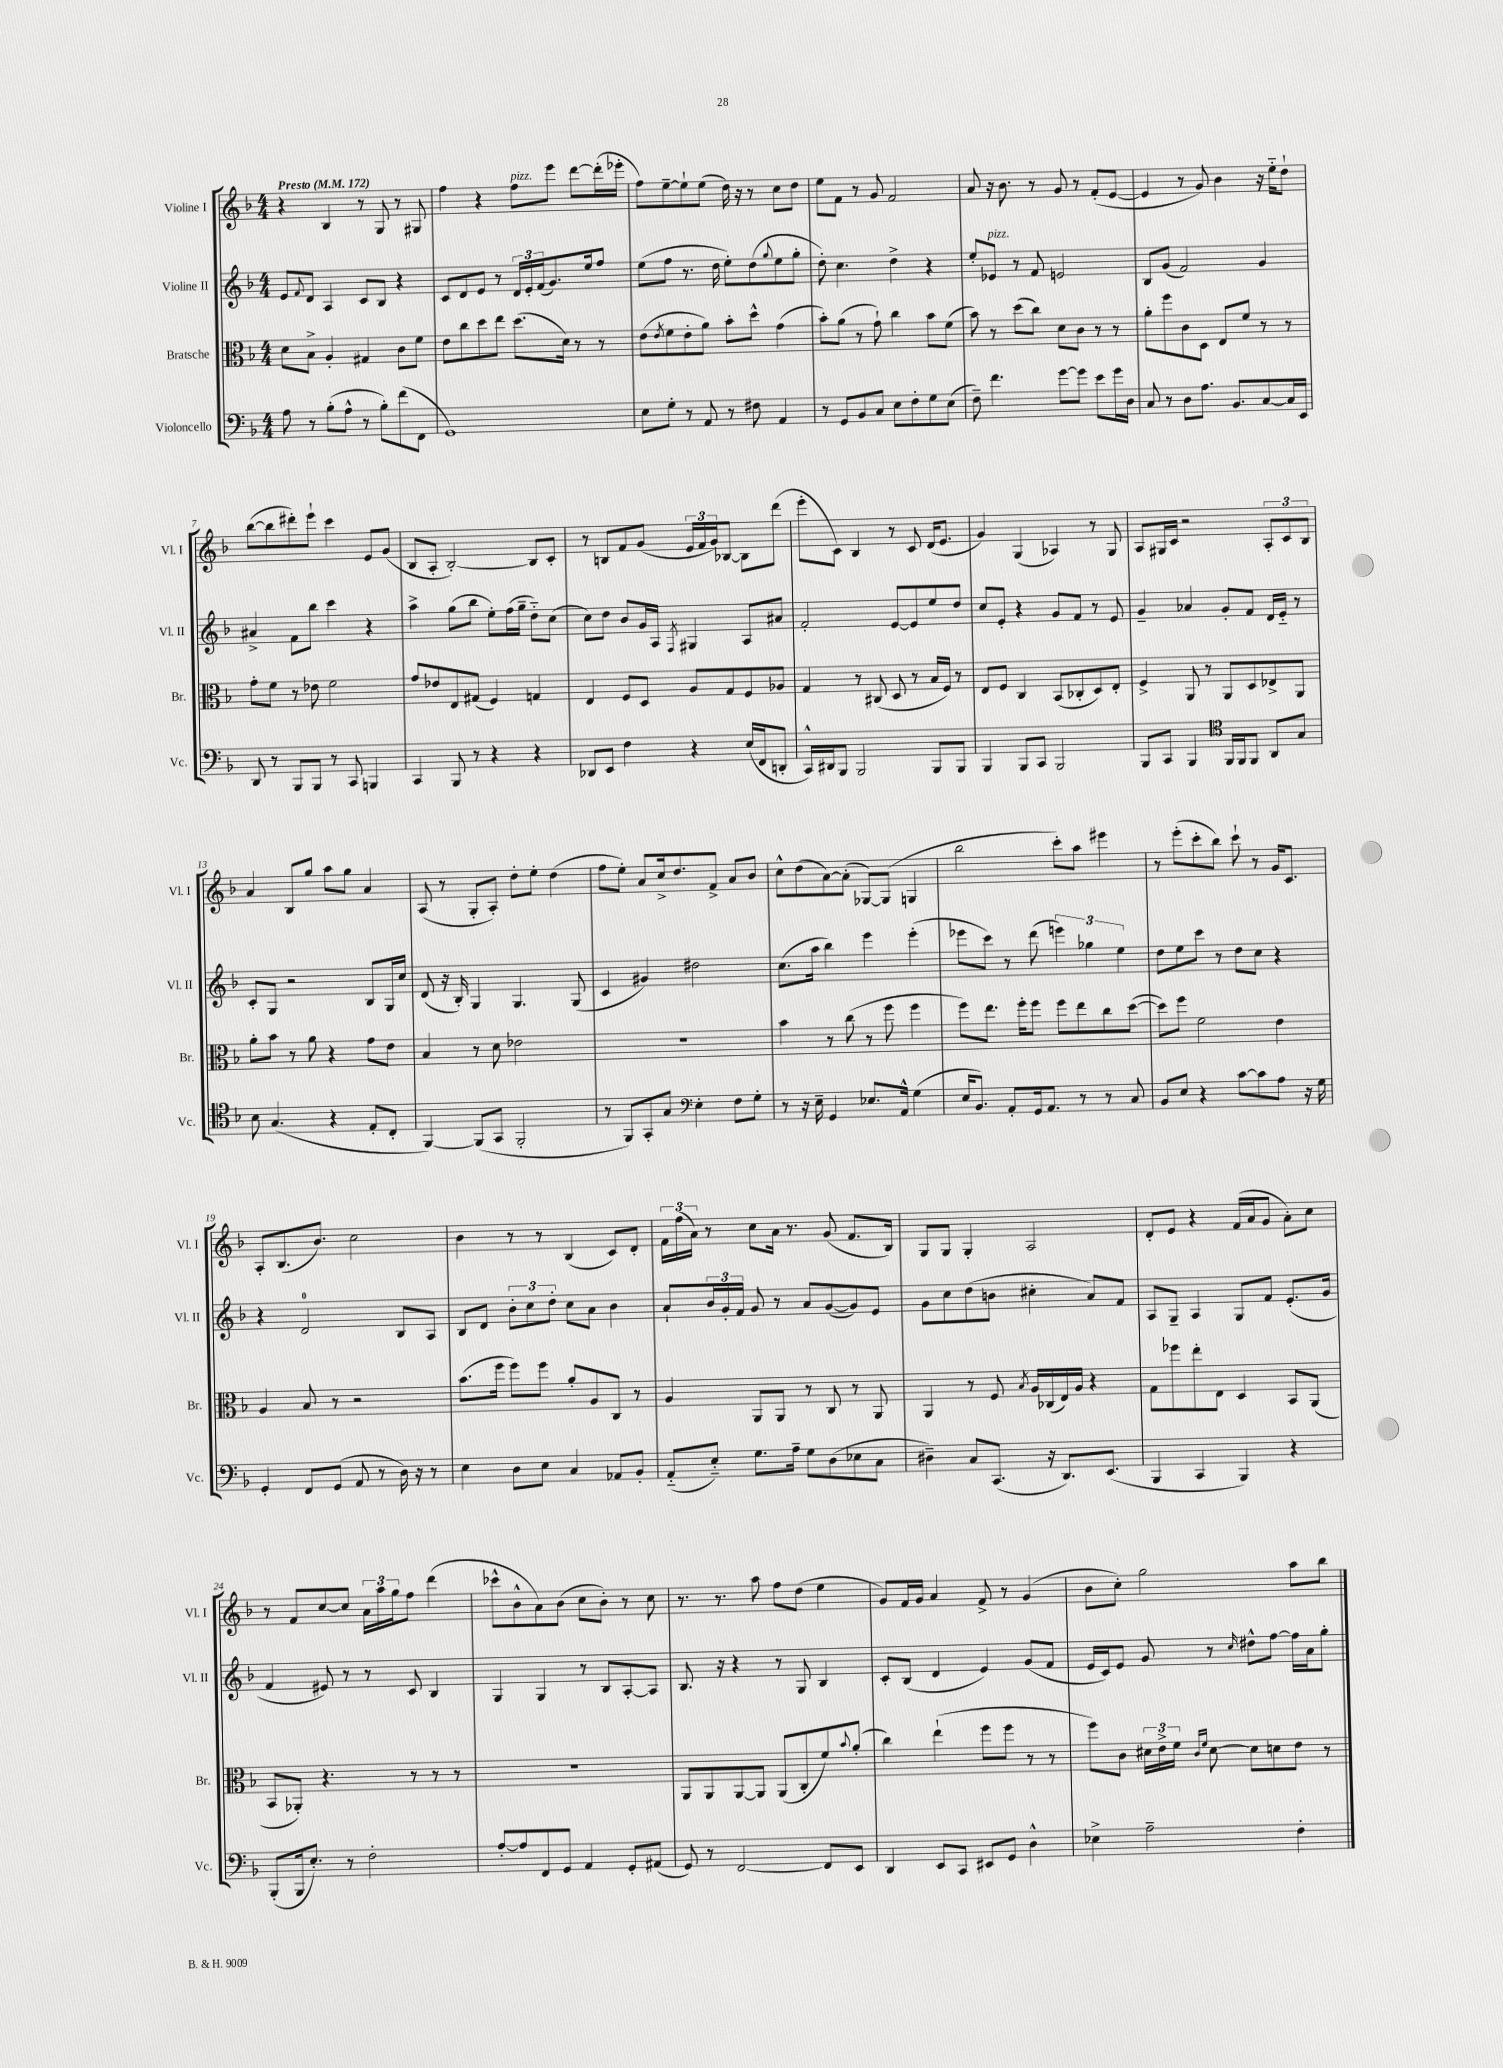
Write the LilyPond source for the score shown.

<<
\new StaffGroup <<
\new Staff = "s0" \with { instrumentName = "Violine I" shortInstrumentName = "Vl. I" } {
    \clef treble \key f \major \numericTimeSignature \time 4/4 \tempo "Presto" 4 = 172
    r4 bes4 r8 g8 r8 gis8 |
    f''4 r4 f''8^\markup { \italic "pizz." } e'''8 d'''8~ d'''16-.( ees'''16-. |
    f''8) e''8~-- e''8-! e''8( d''16) r16 r8 c''8 d''8 |
    e''8 f'8 r8 g'8 f'2 |
    a'8 r16 bes'8. r8 g'8 r8 f'8-.( e'8~ |
    e'4 r8 g'8) bes'4 r16 e''16-_ d''8-! |
    bes''8~( bes''8 dis'''8-.) e'''8-! c'''4 e'8 g'8( |
    bes8 a8-. bes2~-.) bes8 c'8-. |
    r8 b8 f'8 g'8( \tuplet 3/2 { e'16 f'16 g'16) } bes8~ bes8 d'''8( |
    e'''8-. c'8) bes4 r8 c'8 d'16( e'8. |
    g'4) g4( aes4) r8 g8 |
    a8 gis16 c'16 r2 \tuplet 3/2 { a8-. c'8 bes8 } |
    a'4 bes8 g''8 a''8 g''8 a'4 |
    a8( r8 g8-. a8-.) d''8-. e''8-. d''4( |
    f''8 e''8-.) a'8 c''16-> d''8. f'8-> a'8 bes'8 |
    c''8-^ d''8( a'8~) a'8-.( ges8~) ges8( g4 |
    bes''2 c'''8-.) a''8 eis'''4 |
    r8 e'''8-.( c'''8-. bes''8) c'''8-! r8 g'16 c'8. |
    a8-. bes8.( bes'8.) c''2 |
    bes'4 r8 r8 bes4( c'8) d'8-. |
    \tuplet 3/2 { f'16 f''16( a'16) } r8 c''8 a'16 r8. g'8( f'8. bes16) |
    g8 g8 g4-. a2 |
    d'8-. e'8 r4 f'16( a'16 g'8 a'8-.) c''8 |
    r8 f'8 c''8~ c''8 \tuplet 3/2 { a'16 a''16 g''16 } f''8 d'''4( |
    ces'''8-^ bes'8-^ a'8) bes'8( c''8 bes'8-.) r8 c''8 |
    r8. r8. a''8 f''8 d''8( e''4 |
    g'8) f'16 g'16 a'4 f'8-> r8 g'4( |
    bes'8 c''8-.) g''2 a''8 bes''8 \bar "|." |
}
\new Staff = "s1" \with { instrumentName = "Violine II" shortInstrumentName = "Vl. II" } {
    \clef treble \key f \major \numericTimeSignature \time 4/4
    e'8 \appoggiatura { f'8 } d'8 a4 c'8 bes8 r4 |
    c'8 d'8 e'8 r8 \tuplet 3/2 { d'16 e'16-. f'16( } g'8.) e''16 f''8 |
    e''8( f''8 r8. d''16 e''8-.) d''8( \appoggiatura { g''8 } e''8 g''8-. |
    d''8-.) c''4. d''4-> r4 |
    e''8-. ees'8^\markup { \italic "pizz." } r8 f'8 e'2 |
    bes8 g'8( f'2) g'4 |
    ais'4-> f'8 bes''8 c'''4 r4 |
    a''4-> g''8( bes''8 e''8-.) f''16( g''16-- d''8-_) c''8( |
    c''8) d''8 bes'8 g'16 a16 \acciaccatura { f8 } gis4 a8 ais'8 |
    f'2-. e'8~ e'8 e''8 d''8 |
    c''8 e'8-. r4 g'8 f'8 r8 e'8 |
    g'4-- aes'4 g'8-. f'8 d'16 e'16-_ r8 |
    c'8-. g8 r2 bes8 g16 c''16 |
    d'8( r16 bes16-.) g4 g4. g8( |
    c'4 gis'4) dis''2 |
    c''8.( a''16 bes''4) e'''4 e'''4-.( |
    ees'''8 c'''8) r8 d'''8( \tuplet 3/2 { e'''4) ges''4 e''4 } |
    d''8 e''8 c'''8 r8 d''8 c''8 r4 |
    r4 d'2-0 bes8 a8 |
    bes8 d'8 \tuplet 3/2 { bes'8-. c''8 d''8-. } c''8 a'8 bes'4 |
    a'8-! \tuplet 3/2 { bes'16 g'16-. f'16 } g'8 r8 a'8 g'8~( g'8) e'8 |
    g'8 c''8 d''8( b'8 cis''4-. a'8) f'8 |
    a8 g8-- a4 g8 f'8 e'8.-.( g'16 |
    f'4 eis'8) r8 r8 c'8 bes4 |
    g4 g4 r8 bes8 a8~-. a8 |
    bes8. r16 r4 r8 g8 bes4 |
    c'8-. bes8( d'4 e'4) g'8( f'8 |
    e'16 c'16) e'8 g'8 r8 \grace { c''16 } dis''8-^ f''8~ f''16 a'16 g''8-. \bar "|." |
}
\new Staff = "s2" \with { instrumentName = "Bratsche" shortInstrumentName = "Br." } {
    \clef alto \key f \major \numericTimeSignature \time 4/4
    d'8 bes8-> a4-. gis4 c'8 f'8 |
    e'8 c''8 d''8 e''8 d''8.( d'16) r8 r8 |
    e'8( \acciaccatura { e'8 } f'8 e'8-. a'8) bes'8-. d''8-^ g'4( |
    bes'8-.) a'8( r8 g'8-!) c''4 bes'8 f'8( |
    bes'8) r8 d''8( c''8) d'8 c'8 r8 r8 |
    a'8-. f''8 c'8 d8 e8 f'8 r8 r8 |
    g'8-. f'8 r8 ees'8 f'2 |
    g'8 ees'8 e8 gis8( f4) g4 |
    e4 f8 d8 a8 g8 f8 aes8 |
    g4 r8 cis8( d8 r8 bes16 f16) r8 |
    e8 f8 c4 bes,8( ces8-. d8) e8-. |
    f4-> a,8 r8 a,8 d8 ees8-> a,8 |
    a'8-. bes'8 r8 a'8 r4 g'8 e'8 |
    bes4 r8 d'8 ees'2 |
    R1 |
    bes'4 r8 c''8( r8 f''8 f''4 |
    f''8) e''8. f''16-. f''8 f''8 e''8 c''8 d''8~( |
    d''8) f''8 f'2 e'4 |
    a4 bes8 r8 r2 |
    bes'8.( f''16 f''8) f''8 a'8-. a8 c8 r8 |
    a4 a,8 a,8 r8 c8 r8 a,8 |
    a,4 r8 f8 \acciaccatura { bes8 } a16 ces16( e16) a16 r4 |
    g8 fes''8 e''8-. e8 d4 bes,8 a,8( |
    bes,8 aes,8-.) r4. r8 r8 r8 |
    r1 |
    a,8 a,8 a,8~ a,8 a,8( c8-. f'8) \appoggiatura { bes'8 } a'8-.( |
    c''4) e''4-!( f''8 f''8 r8 r8 |
    f''8) c'8 \tuplet 3/2 { dis'16 e'16-> f'16 } \grace { c'16 f'16 } dis'8~ dis'8 d'8 e'8 r8 \bar "|." |
}
\new Staff = "s3" \with { instrumentName = "Violoncello" shortInstrumentName = "Vc." } {
    \clef bass \key f \major \numericTimeSignature \time 4/4
    a8 r8 bes8-.( a8-^ r8 bes8-.) f'8( f,8 |
    g,1) |
    e8 g8-. r8 a,8 r8 fis8 a,4 |
    r8 g,8 bes,8 c8 e8 f8-. g8 e8( |
    f8--) f'4. g'8~ g'8 e'8 g'16 d16 |
    c8 r8 d8 a8. bes,8. c8~ c16 e,16 |
    d,8 r8 bes,,8 bes,,8 r8 c,8 b,,4 |
    c,4 bes,,8 r8 r4 r4 |
    des,8 e,8 f4 r4 e16( f,16 d,8-. |
    c,16-^) dis,16 bes,,8 bes,,2 bes,,8 bes,,8 |
    bes,,4 bes,,8 c,8 bes,,2 |
    bes,,8 c,8 bes,,4 \clef tenor f,16 f,16 f,8 a,8 g8 |
    bes8 g4.( r4 e8-. c8-. |
    f,4~) f,8( g,8 f,2-. |
    r8 f,8) g,8-. g8 \clef bass e4-. f8 g8-. |
    r8 r16 e16-- g,4 ees8. a,16-^ g4( |
    e16 bes,8.) a,8-. g,16 a,8. r8 r8 c8 |
    bes,8 e8 r4 c'8~ c'8 a8 r16 g16 |
    g,4-. f,8 g,8( a,8 r8 d16) r16 r8 |
    e4 d8 e8 c4 aes,8 bes,8-. |
    a,8-_( e8-_) g8. a16-- g8 d8( ees8 c8 |
    dis4--) c8 c,8.( r16 d,8.) e,8.( |
    bes,,4 c,4 bes,,4) r4 |
    bes,,8-.( bes,,16 e8.-.) r8 f2-. |
    a8~-. a8 f,8 g,8 a,4 g,8-. ais,8( |
    g,8) r8 f,2~ f,8 e,8 |
    d,4 e,8 c,8 eis,8 g,8 d4-^ |
    ees4-> a2-- f4-. \bar "|." |
}
>>
>>
